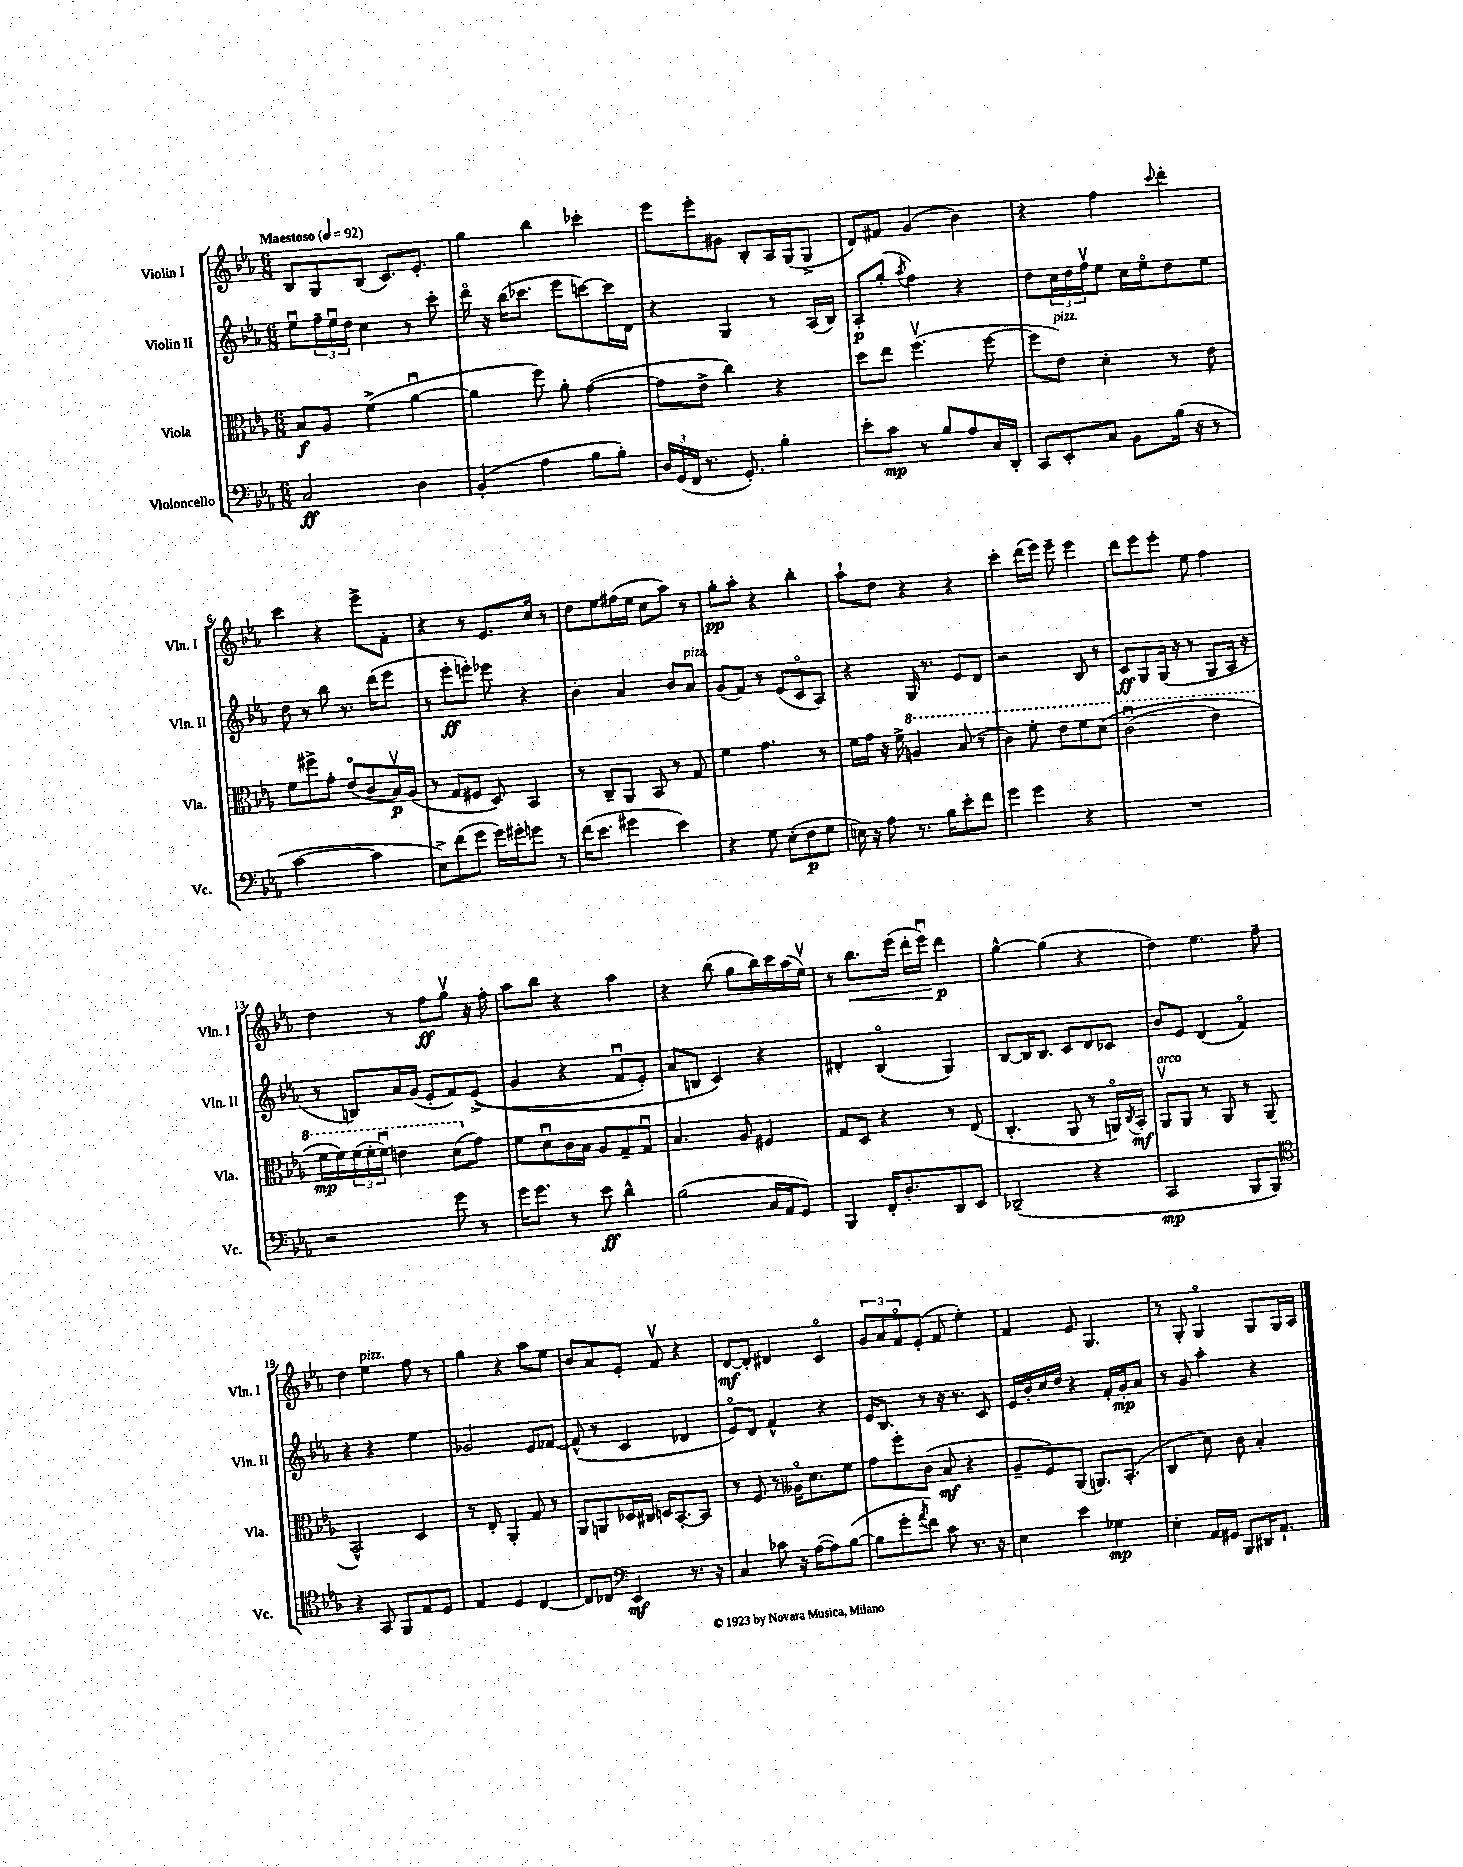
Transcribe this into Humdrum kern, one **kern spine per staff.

**kern	**dynam	**kern	**dynam	**kern	**dynam	**kern	**dynam
*part4	*part4	*part3	*part3	*part2	*part2	*part1	*part1
*staff4	*staff4	*staff3	*staff3	*staff2	*staff2	*staff1	*staff1
*I"Violoncello	*	*I"Viola	*	*I"Violin II	*	*I"Violin I	*
*I'Vc.	*	*I'Vla.	*	*I'Vln. II	*	*I'Vln. I	*
*clefF4	*	*clefC3	*	*clefG2	*	*clefG2	*
*k[b-e-a-]	*	*k[b-e-a-]	*	*k[b-e-a-]	*	*k[b-e-a-]	*
*M6/8	*	*M6/8	*	*M6/8	*	*M6/8	*
*MM92	*	*MM92	*	*MM92	*	*MM92	*
=1	=1	=1	=1	=1	=1	=1	=1
!	!	!	!	!	!	!LO:TX:a:B:t=Maestoso	!
2C/	ff	8B-/L	f	8ee-u\L	.	8B-/L	.
.	.	8A-/J	.	24ff~\L	.	8G/	.
.	.	.	.	24ee-u\	.	.	.
.	.	.	.	24dd\JJ	.	.	.
.	.	(4f^\	.	4cc\	.	(8B-/J	.
.	.	.	.	.	.	8.c/L)	.
4D\	.	[4a-u\	.	8r	.	.	.
.	.	.	.	.	.	8.e-'/J	.
.	.	.	.	8ccc'\	.	.	.
=2	=2	=2	=2	=2	=2	=2	=2
(4BB-'/	.	4a-\]	.	16ddd\	.	4gg\	.
.	.	.	.	16r	.	.	.
.	.	.	.	(16bb-\KL	.	.	.
.	.	.	.	8.ccc-X\J	.	.	.
4A-\	.	8ff\)	.	.	.	4bb-\	.
.	.	8a-'\	.	8eee-\L	.	.	.
8B-\L	.	([4g\	.	[8cccn\)	.	4ccc-X'\	.
8B-'\J)	.	.	.	16ccc\L]	.	.	.
.	.	.	.	16d\JJ	.	.	.
=3	=3	=3	=3	=3	=3	=3	=3
24D/LL	.	8g\L]	.	4r	.	8eee-\L	.
(24GG/	.	.	.	.	.	.	.
24FF/JJ	.	.	.	.	.	.	.
8.r	.	8e-^\J	.	.	.	8eee-'\	.
.	.	4cc\)	.	4G/	.	8g#X\J	.
8.GG'/)	.	.	.	.	.	.	.
.	.	.	.	.	.	8B-'/L	.
4B-'\	.	4r	.	8r	.	16A-/L	.
.	.	.	.	.	.	(16G/J	.
.	.	.	.	(16A-/LL	.	8G^/J	.
.	.	.	.	16B-/JJ)	.	.	.
=4	=4	=4	=4	=4	=4	=4	=4
8e-'\L	.	8dd\L	.	8A-'/L	p	8d/L)	.
8c\J	mp	8ee-\J	.	(8gg'/J	.	8f#X/J	.
.	.	.	.	8qaa-/	.	.	.
8r	.	(4.ffv\	.	4ff\)	.	(4g/	.
8B-/L	.	.	.	.	.	.	.
8A-/	.	.	.	4r	.	4b-\)	.
16C/L	.	[8ff\	.	.	.	.	.
16DD'/JJ	.	.	.	.	.	.	.
=5	=5	=5	=5	=5	=5	=5	=5
8CC/L	.	8ff\L]	.	8dd\L	.	4r	.
!	!	!LO:TX:a:i:t=pizz.	!	!	!	!	!
8EE-'/	.	8e-\J)	.	24cc\L	.	.	.
.	.	.	.	24dd\	.	.	.
.	.	.	.	24ffv\J	.	.	.
8C/J	.	4d'\	.	8ee-\J	.	4ff\	.
8BB-\L	.	.	.	16cc\LL	.	.	.
.	.	.	.	16ee-\J	.	.	.
.	.	.	.	.	.	8qqccc/	.
(16B-\Jk	.	8r	.	8dd\	.	4ddd'\	.
16r	.	.	.	.	.	.	.
8r	.	8e-\	.	8ee-\J	.	.	.
!!LO:LB:g=z
=6	=6	=6	=6	=6	=6	=6	=6
[2c\	.	8f\L	.	8dd\	.	4ccc\	.
.	.	8ff#X^\	.	8r	.	.	.
.	.	8g'\J	.	8bb-\	.	4r	.
.	.	(8e-/L	.	8.r	.	.	.
4c\]	.	8c/	.	.	.	8eee-^\L	.
.	.	.	.	(16ddd\KL	.	.	.
.	.	16B-v/L)	p	8eee-\J	.	8f'\J	.
.	.	(16A-/JJ	.	.	.	.	.
=7	=7	=7	=7	=7	=7	=7	=7
8E-^\L)	.	8r	.	8r	.	4r	.
(8f\	.	8G/L	.	8eee-'\L	ff	.	.
8g\J	.	8F#X/J	.	8eeen'\J)	.	8r	.
16g\LL)	.	8D/)	.	8eee-X\	.	8.e-/L	.
16g#X'\J	.	.	.	.	.	.	.
8gn\J	.	4BB-/	.	4r	.	.	.
.	.	.	.	.	.	16cc/Jk	.
8r	.	.	.	.	.	8r	.
=8	=8	=8	=8	=8	=8	=8	=8
(16f\KL	.	8r	.	4b-'\	.	8dd\L	.
8.e-\J	.	.	.	.	.	.	.
.	.	8C~/L	.	.	.	8ee-\	.
4g#X\	.	8AA-/J	.	4a-/	.	(16ff#X\L	.
.	.	.	.	.	.	16ee-\JJ	.
.	.	8BB-/	.	.	.	8cc\L	.
4e-\)	.	8r	.	8b-/L	.	8aa-\J)	.
!	!	!	!	!LO:TX:a:i:t=pizz.	!	!	!
.	.	8G/	.	8a-/J	.	8r	.
=9	=9	=9	=9	=9	=9	=9	=9
4r	.	4f\	.	(8g/L	.	8gg'\L	pp
.	.	.	.	8f/J)	.	8aa-'\J	.
8G\	.	4.g\	.	8r	.	4r	.
(8E-'\L	.	.	.	(8e-/L	.	.	.
8F\	p	.	.	8c/	.	4bb-'\	.
8G\J	.	8r	.	8A-/J)	.	.	.
=10	=10	=10	=10	=10	=10	=10	=10
16En\)	.	16f\LL	.	4r	.	8aa-`\L	.
16r	.	16g\JJ	.	.	.	.	.
8A-\	.	16r	.	.	.	8dd\J	.
.	.	16f^\	.	.	.	.	.
*	*	*8va	*	*	*	*	*
8.r	.	4an/	.	16G/	.	4r	.
.	.	.	.	8.r	.	.	.
16B-\KL	.	.	.	.	.	.	.
8e-'\	.	(8b-/	.	8e-/L	.	4r	.
8f\J	.	8r	.	8d/J	.	.	.
=11	=11	=11	=11	=11	=11	=11	=11
4g\	.	4cc\)	.	2r	.	4ccc'\	.
4g\	.	8ff'\	.	.	.	(16ddd\LL	.
.	.	.	.	.	.	16eee-\JJ)	.
.	.	8ee-\L	.	.	.	8eee-~\	.
4r	.	8ff\	.	8B-/	.	4eee-\	.
.	.	(8dd\J	.	8r	.	.	.
=12	=12	=12	=12	=12	=12	=12	=12
2.r	.	(2ccu\	.	8c/L	ff	8ddd\L	.
.	.	.	.	8G/	.	8eee-\	.
.	.	.	.	(16G/Jk	.	8eee-'\J	.
.	.	.	.	16r	.	.	.
.	.	.	.	8r	.	8ee-\	.
.	.	4ee-\)	.	8G/L	.	4ff\	.
.	.	.	.	16A-/Jk	.	.	.
.	.	.	.	16r	.	.	.
!!LO:LB:g=z
=13	=13	=13	=13	=13	=13	=13	=13
2r	.	16ff\LL	mp	8r	.	4dd\	.
.	.	16ff\)	.	.	.	.	.
.	.	(24ff\	.	8Bn/L)	.	.	.
.	.	24ff'\	.	.	.	.	.
.	.	24ffu\JJ)	.	.	.	.	.
.	.	4een\	.	16a-/L	.	8r	.
.	.	.	.	(16g/JJ	.	.	.
.	.	.	.	8e-'/L	.	8ff\L	ff
8g\	.	(8dd\L	.	8f/)	.	8ggv\J	.
*	*	*X8va	*	*	*	*	*
8r	.	8g\J)	.	((8e-^/J	.	16r	.
.	.	.	.	.	.	16ff'\	.
=14	=14	=14	=14	=14	=14	=14	=14
16g\KL	.	8f\L	.	4g/	.	8aa-\L	.
8.g\J	.	.	.	.	.	.	.
.	.	8du\	.	.	.	8bb-\J	.
8r	.	16c\L	.	4r	.	4r	.
.	.	16B-\JJ	.	.	.	.	.
8e-\	ff	8A-/L	.	.	.	.	.
4d^^\	.	8G~/	.	8fu/L	.	4aa-\	.
.	.	8Gu/J	.	8e-'/J)	.	.	.
=15	=15	=15	=15	=15	=15	=15	=15
(2B-\	.	4.B-/	.	8a-/L	.	4r	.
.	.	.	.	8Bn/J	.	.	.
.	.	.	.	4c/)	.	(8bb-\	.
.	.	8A-/	.	.	.	8gg\L	.
16C/LL	.	4F#X/	.	4r	.	16bb-\L)	.
16AA-/J	.	.	.	.	.	16ccc\	.
8GG/J)	.	.	.	.	.	(16aa-\	.
.	.	.	.	.	.	16ee-v\JJ)	.
=16	=16	=16	=16	=16	=16	=16	=16
4BBB-/	.	8G/L	.	4d#X'/	.	8r	.
!	!	!	!	!	!	!	!LO:HP:b
.	.	8D/J	.	.	.	8.bb-\L	<
16FF'/KL	.	4r	.	(4B-/	.	.	.
8.D'/	.	.	.	.	.	(16eee-\Jk	.
.	.	.	.	.	.	16ddd'\LL	.
.	.	.	.	.	.	16eee-u\JJ)	.
8DD/	.	8r	.	4G/)	.	4ddd\	p
8EE-/J	.	(8E-/	.	.	.	.	.
.	.	.	.	.	.	.	[
=17	=17	=17	=17	=17	=17	=17	=17
(2DD-X~/	.	4.C'/	.	[8B-/L	.	[4gg^^\	.
.	.	.	.	16B-/K]	.	.	.
.	.	.	.	8.B-/J	.	.	.
.	.	.	.	.	.	(4gg\]	.
.	.	8AA-/	.	8c/L	.	.	.
4r	.	8r	.	8d/	.	4r	.
.	.	16AAn/LL)	.	8c-X/J	.	.	.
.	.	8qC/	.	.	.	.	.
.	.	16BB-'/JJ	mf	.	.	.	.
=18	=18	=18	=18	=18	=18	=18	=18
!	!	!LO:TX:a:i:t=arco	!	!	!	!	!
2CC/	mp	8AA-v/L	.	8b-/L	.	4dd\)	.
.	.	8AA-/J	.	8e-/J	.	.	.
.	.	8r	.	(4d/	.	4.ee-\	.
.	.	8AA-/	.	.	.	.	.
8BBB-/L	.	8r	.	4f/)	.	.	.
8BBB-/J)	.	(8AA-/	.	.	.	8ff~\	.
!!LO:LB:g=z
=19	=19	=19	=19	=19	=19	=19	=19
*clefC4	*	*	*	*	*	*	*
4r	.	2BB-^^/)	.	4r	.	4dd\	.
!	!	!	!	!	!	!LO:TX:a:i:t=pizz.	!
8GG/	.	.	.	4r	.	4ee-\	.
8FF/L	.	.	.	.	.	.	.
8E-/	.	4D/	.	4ee-\	.	8ff\	.
8D/J	.	.	.	.	.	8r	.
=20	=20	=20	=20	=20	=20	=20	=20
4E-/	.	8r	.	2g-X/	.	4gg\	.
.	.	8E-'/	.	.	.	.	.
4D/	.	4AA-'/	.	.	.	4r	.
[4C/	.	8G/	.	8e-/L	.	8aa-\L	.
.	.	8r	.	[8f-X/J	.	8ee-\J	.
=21	=21	=21	=21	=21	=21	=21	=21
8C/L]	.	8AA-/L	.	(8f-^^/]	.	8b-/L	.
8C-X/J	.	8AAn/	.	8r	.	8a-/	.
*clefF4	*	*	*	*	*	*	*
4EE-/	mf	16D-X/L	.	4c/	.	8e-'/J	.
.	.	16C#X/JJ	.	.	.	.	.
.	.	16Dn/KL	.	.	.	8fv/	.
.	.	[8.BB-'/	.	.	.	.	.
8.r	.	.	.	4d-X/	.	4r	.
.	.	8BB-/J]	.	.	.	.	.
16r	.	.	.	.	.	.	.
=22	=22	=22	=22	=22	=22	=22	=22
4C/	.	8r	.	8e-/L)	.	[8d/L	mf
.	.	8F/	.	8d/J	.	8d'/J]	.
8c-X\	.	8r	.	4f^^/	.	4d#X/	.
16r	.	16A--X\KL	.	.	.	.	.
([16A-\KL	.	8.d\	.	.	.	.	.
8A-\])	.	.	.	4r	.	4c/	.
([8B-\J	.	8f\J	.	.	.	.	.
=23	=23	=23	=23	=23	=23	=23	=23
8B-\L]	.	8g\L	.	16e-/KL	.	12g/L	.
.	.	.	.	8.B-/J	.	.	.
.	.	.	.	.	.	12a-/	.
8g'\	.	8ff'\	.	.	.	.	.
.	.	.	.	.	.	12f/	.
8qa-/	.	.	.	.	.	.	.
8f\J)	.	(8c\J	.	8r	.	(8e-'/J	.
8c\	.	8B-/	mf	16r	.	8f/	.
.	.	.	.	8.r	.	.	.
8.r	.	4r	.	.	.	4ee-'\)	.
.	.	.	.	8c/	.	.	.
16r	.	.	.	.	.	.	.
=24	=24	=24	=24	=24	=24	=24	=24
4E-\	.	8A-~/L	.	16e-/LL	.	4f/	.
.	.	.	.	16b-'/	.	.	.
.	.	8F/)	.	16cc/	.	.	.
.	.	.	.	16dd/JJ	.	.	.
4e-\	.	(8AA-/J	.	4r	.	8e-/	.
.	.	8.AAn/L)	.	.	.	4.G/	.
4G-X\	mp	.	.	16f'/LL	.	.	.
.	.	(8.BB-'/J	.	16g'/J	mp	.	.
.	.	.	.	8a-/J	.	.	.
=25	=25	=25	=25	=25	=25	=25	=25
4E-'\	.	4C/	.	8r	.	8r	.
.	.	.	.	8g/	.	8G'/	.
16AA-/LL	.	8d\)	.	4aa-'\	.	4G/	.
16GG#X/JJ	.	.	.	.	.	.	.
8BBB-/L	.	8c\	.	.	.	.	.
16DD#X/K	.	4B-'/	.	4r	.	8G/L	.
8.AA-`/J	.	.	.	.	.	.	.
.	.	.	.	.	.	16G/L	.
.	.	.	.	.	.	16A-/JJ	.
==	==	==	==	==	==	==	==
*-	*-	*-	*-	*-	*-	*-	*-
